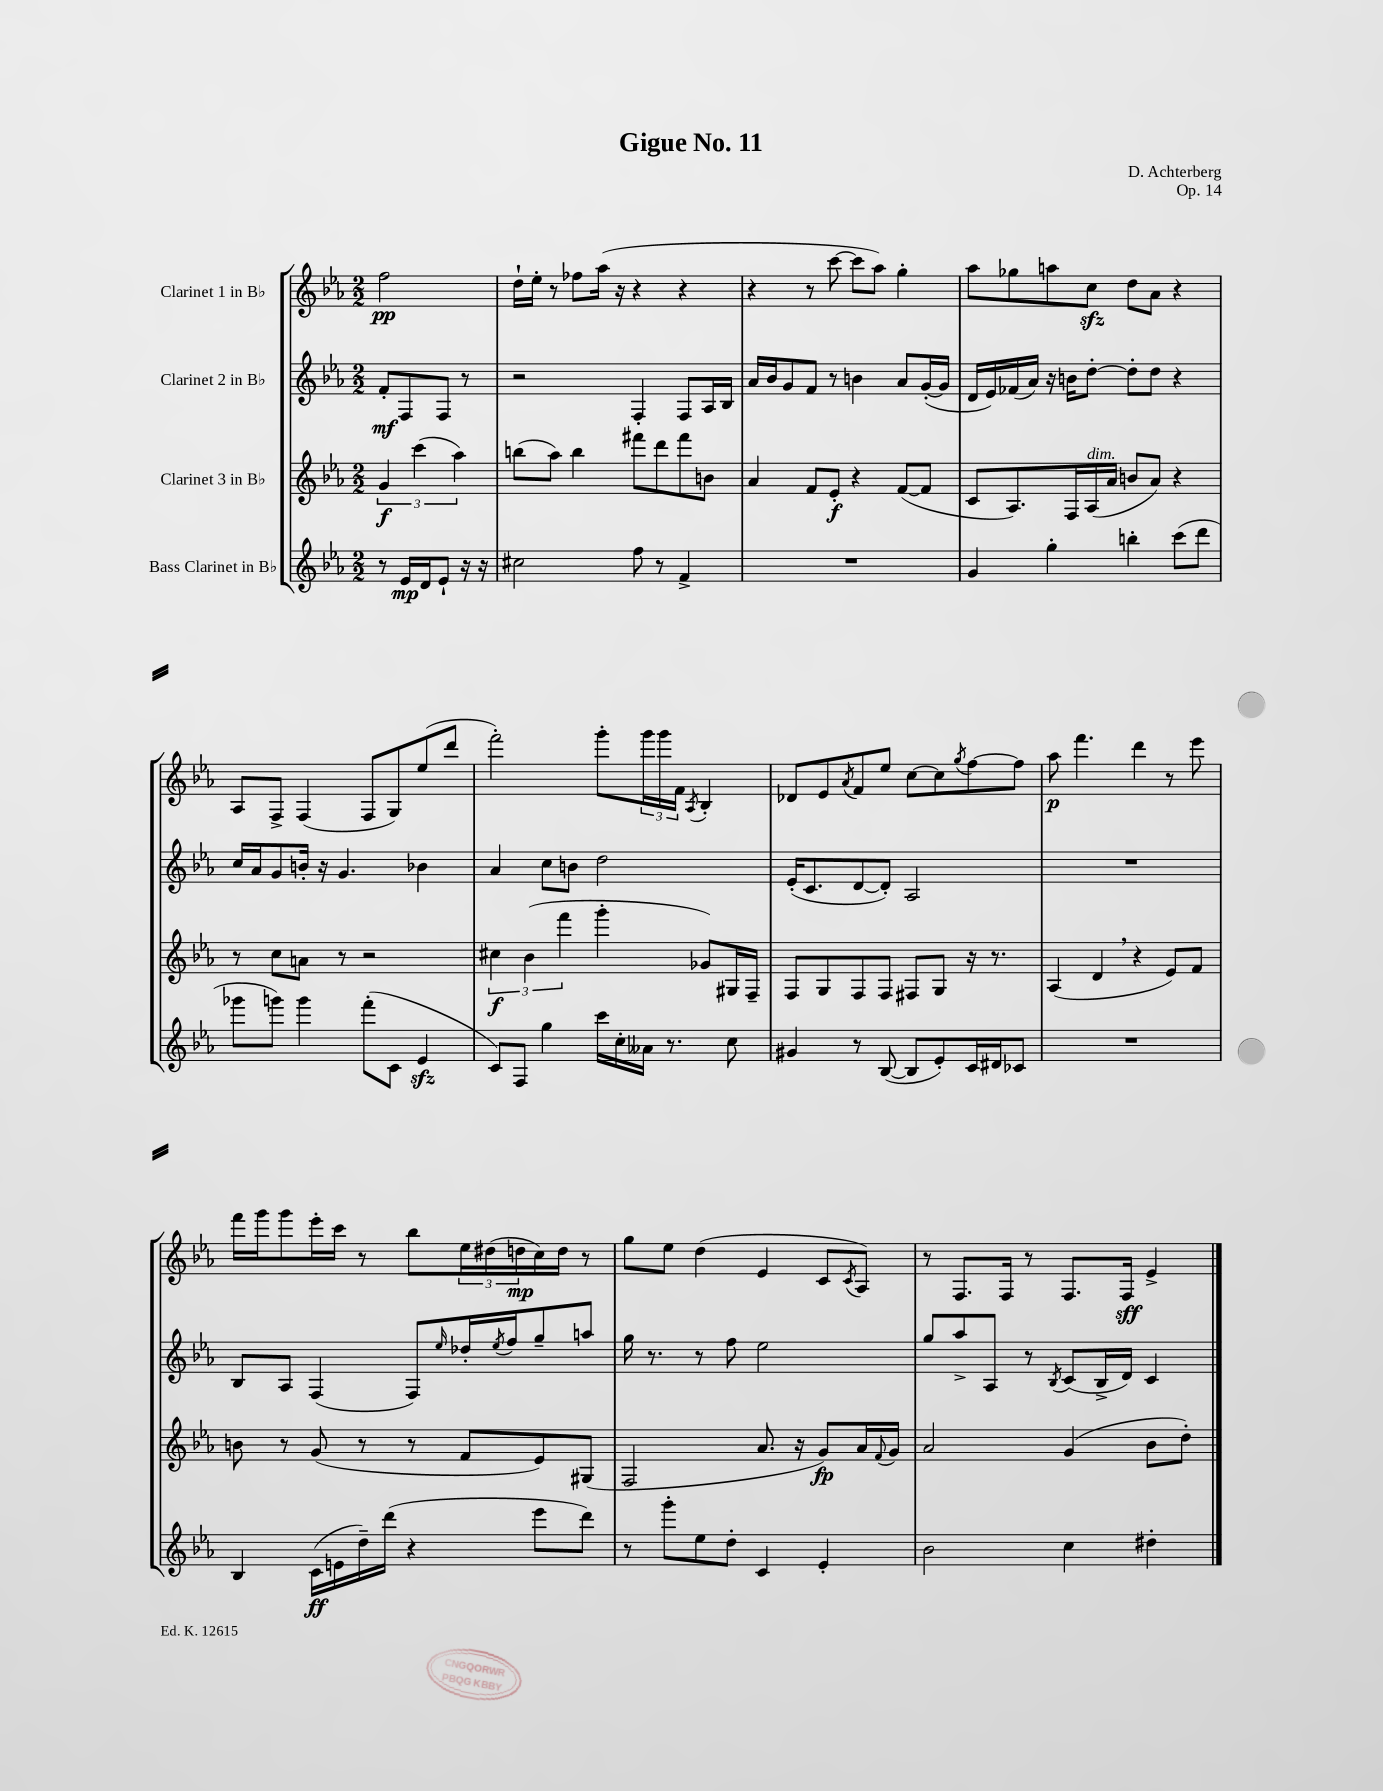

**kern	**dynam	**kern	**dynam	**kern	**dynam	**kern	**dynam
*part4	*part4	*part3	*part3	*part2	*part2	*part1	*part1
*staff4	*staff4	*staff3	*staff3	*staff2	*staff2	*staff1	*staff1
*I"Bass Clarinet in B♭	*	*I"Clarinet 3 in B♭	*	*I"Clarinet 2 in B♭	*	*I"Clarinet 1 in B♭	*
*clefG2	*	*clefG2	*	*clefG2	*	*clefG2	*
*k[b-e-a-]	*	*k[b-e-a-]	*	*k[b-e-a-]	*	*k[b-e-a-]	*
*M2/2	*	*M2/2	*	*M2/2	*	*M2/2	*
=	=	=	=	=	=	=	=
8r	.	6g/	f	8f'/L	mf	2ff\	pp
16e-/LL	mp	.	.	8F/	.	.	.
.	.	(6ccc\	.	.	.	.	.
16d/J	.	.	.	.	.	.	.
8e-`/J	.	.	.	8F/J	.	.	.
.	.	6aa-\)	.	.	.	.	.
16r	.	.	.	8r	.	.	.
16r	.	.	.	.	.	.	.
=1	=1	=1	=1	=1	=1	=1	=1
2cc#X\	.	(8bbn\L	.	2r	.	16dd`\LL	.
.	.	.	.	.	.	16ee-'\JJ	.
.	.	8aa-\J)	.	.	.	8r	.
.	.	4bb\	.	.	.	8ff-X\L	.
.	.	.	.	.	.	(16aa-\Jk	.
.	.	.	.	.	.	16r	.
8ff\	.	8fff#X\L	.	4F'/	.	4r	.
8r	.	8ddd\	.	.	.	.	.
4f^/	.	8fff#\	.	8F/L	.	4r	.
.	.	8bn\J	.	16A-/L	.	.	.
.	.	.	.	16B-/JJ	.	.	.
=2	=2	=2	=2	=2	=2	=2	=2
1r	.	4a-/	.	16a-/LL	.	4r	.
.	.	.	.	16b-/J	.	.	.
.	.	.	.	8g/	.	.	.
.	.	8f/L	.	8f/J	.	8r	.
.	.	8e-'/J	f	8r	.	[8ccc\	.
.	.	4r	.	4bn\	.	8ccc\L]	.
.	.	.	.	.	.	8aa-\J)	.
.	.	([8f/L	.	8a-/L	.	4gg'\	.
.	.	8f/J]	.	([16g'/L	.	.	.
.	.	.	.	16g/JJ]	.	.	.
=3	=3	=3	=3	=3	=3	=3	=3
4g/	.	8c/L	.	16d/LL	.	8aa-\L	.
.	.	.	.	16e-/)	.	.	.
.	.	8.A-/)	.	(16f-X/	.	8gg-X\	.
.	.	.	.	16a-/JJ)	.	.	.
4gg'\	.	.	.	16r	.	8aan\	.
.	.	16F/L	.	16bn\KL	.	.	.
!	!	!LO:TX:a:i:t=dim.	!	!	!	!	!
.	.	(16A-/	.	[8dd'\J	.	8cczz\J	.
.	.	16a-/JJ	.	.	.	.	.
4bbn'\	.	8bn/L	.	8dd'\L]	.	8dd\L	.
.	.	8a-/J)	.	8dd\J	.	8a-\J	.
(8ccc\L	.	4r	.	4r	.	4r	.
8ddd\J	.	.	.	.	.	.	.
!!LO:LB:g=z
=4	=4	=4	=4	=4	=4	=4	=4
8ggg-X\L	.	8r	.	16cc/LL	.	8A-/L	.
.	.	.	.	16a-/J	.	.	.
8gggn\J)	.	8cc\L	.	8g/	.	8F^/J	.
4ggg\	.	8an\J	.	16bn'/Jk	.	(4F/	.
.	.	.	.	16r	.	.	.
.	.	8r	.	4.g/	.	.	.
(8fff'\L	.	2r	.	.	.	8F/L	.
8c\J	.	.	.	.	.	8G/)	.
4e-zz/	.	.	.	4b-X\	.	(8ee-/	.
.	.	.	.	.	.	8ddd/J	.
=5	=5	=5	=5	=5	=5	=5	=5
8c/L)	.	6cc#X\	f	4a-/	.	2fff'\)	.
8F/J	.	.	.	.	.	.	.
.	.	(6b-\	.	.	.	.	.
4gg\	.	.	.	8cc\L	.	.	.
.	.	6fff\	.	.	.	.	.
.	.	.	.	8bn\J	.	.	.
16ccc\LL	.	4ggg'\	.	2dd\	.	8ggg'\L	.
16cc'\	.	.	.	.	.	.	.
16a--X\JJ	.	.	.	.	.	24ggg\L	.
.	.	.	.	.	.	24ggg\	.
8.r	.	.	.	.	.	.	.
.	.	.	.	.	.	24f\JJ	.
.	.	.	.	.	.	8qA-/	.
.	.	8g-X/L)	.	.	.	4B-'/	.
8cc\	.	16G#X/L	.	.	.	.	.
.	.	16F~/JJ	.	.	.	.	.
=6	=6	=6	=6	=6	=6	=6	=6
4g#X/	.	8F/L	.	(16e-'/KL	.	8d-X/L	.
.	.	.	.	8.c/	.	.	.
.	.	8G/	.	.	.	8e-/	.
.	.	.	.	.	.	8qa-/	.
8r	.	8F/	.	[8d/	.	8f/	.
([8B-/	.	8F/J	.	8d'/J])	.	8ee-/J	.
8B-/L]	.	8F#X/L	.	2A-/	.	[8cc\L	.
8e-'/)	.	8G/J	.	.	.	8cc\]	.
.	.	.	.	.	.	8qgg/	.
16c/L	.	16r	.	.	.	[8ff\	.
16d#X/J	.	8.r	.	.	.	.	.
8c-X/J	.	.	.	.	.	8ff\J]	.
=7	=7	=7	=7	=7	=7	=7	=7
1r	.	(4A-/	.	1r	.	8aa-\	p
.	.	.	.	.	.	4.fff\	.
.	.	4d,/	.	.	.	.	.
.	.	4r	.	.	.	4ddd\	.
.	.	8e-/L)	.	.	.	8r	.
.	.	8f/J	.	.	.	8eee-\	.
!!LO:LB:g=z
=8	=8	=8	=8	=8	=8	=8	=8
4B-/	.	8bn\	.	8B-/L	.	16fff\LL	.
.	.	.	.	.	.	16ggg\J	.
.	.	8r	.	8A-/J	.	8ggg\	.
(16c\LL	ff	(8g/	.	(4F/	.	16eee-'\L	.
16en\	.	.	.	.	.	16ccc\JJ	.
16dd~\)	.	8r	.	.	.	8r	.
(16ddd\JJ	.	.	.	.	.	.	.
4r	.	8r	.	8F/L)	.	8bb-\L	.
.	.	.	.	16qqee-/	.	.	.
.	.	8f/L	.	16dd-X'/L	.	24ee-\L	.
.	.	.	.	.	.	(24dd#X\	.
.	.	.	.	8qee-/	.	.	.
.	.	.	.	16ff/J	.	.	.
.	.	.	.	.	.	24ddn\	mp
8eee-\L	.	8e-/)	.	8gg~/	.	16cc\)	.
.	.	.	.	.	.	16dd\JJ	.
8ddd\J)	.	(8G#X/J	.	8aan/J	.	8r	.
=9	=9	=9	=9	=9	=9	=9	=9
8r	.	2F/	.	16gg\	.	8gg\L	.
.	.	.	.	8.r	.	.	.
8ggg'\L	.	.	.	.	.	8ee-\J	.
8ee-\	.	.	.	8r	.	(4dd\	.
8dd'\J	.	.	.	8ff\	.	.	.
4c/	.	8.a-/	.	2ee-\	.	4e-/	.
.	.	16r	.	.	.	.	.
4e-'/	.	8g/L)	fp	.	.	8c/L	.
.	.	.	.	.	.	8qc/	.
.	.	16a-/L	.	.	.	8A-/J)	.
.	.	8qqf/	.	.	.	.	.
.	.	16g/JJ	.	.	.	.	.
=10	=10	=10	=10	=10	=10	=10	=10
2b-\	.	2a-/	.	8gg/L	.	8r	.
.	.	.	.	8aa-^/	.	8.F/L	.
.	.	.	.	8A-/J	.	.	.
.	.	.	.	.	.	16F/Jk	.
.	.	.	.	8r	.	8r	.
.	.	.	.	8qB-/	.	.	.
4cc\	.	(4g/	.	(8c/L	.	8.F/L	.
.	.	.	.	16B-^/L	.	.	.
.	.	.	.	16d/JJ)	.	16F/Jk	sff
4dd#X'\	.	8b-\L	.	4c/	.	4e-^/	.
.	.	8dd'\J)	.	.	.	.	.
==	==	==	==	==	==	==	==
*-	*-	*-	*-	*-	*-	*-	*-
